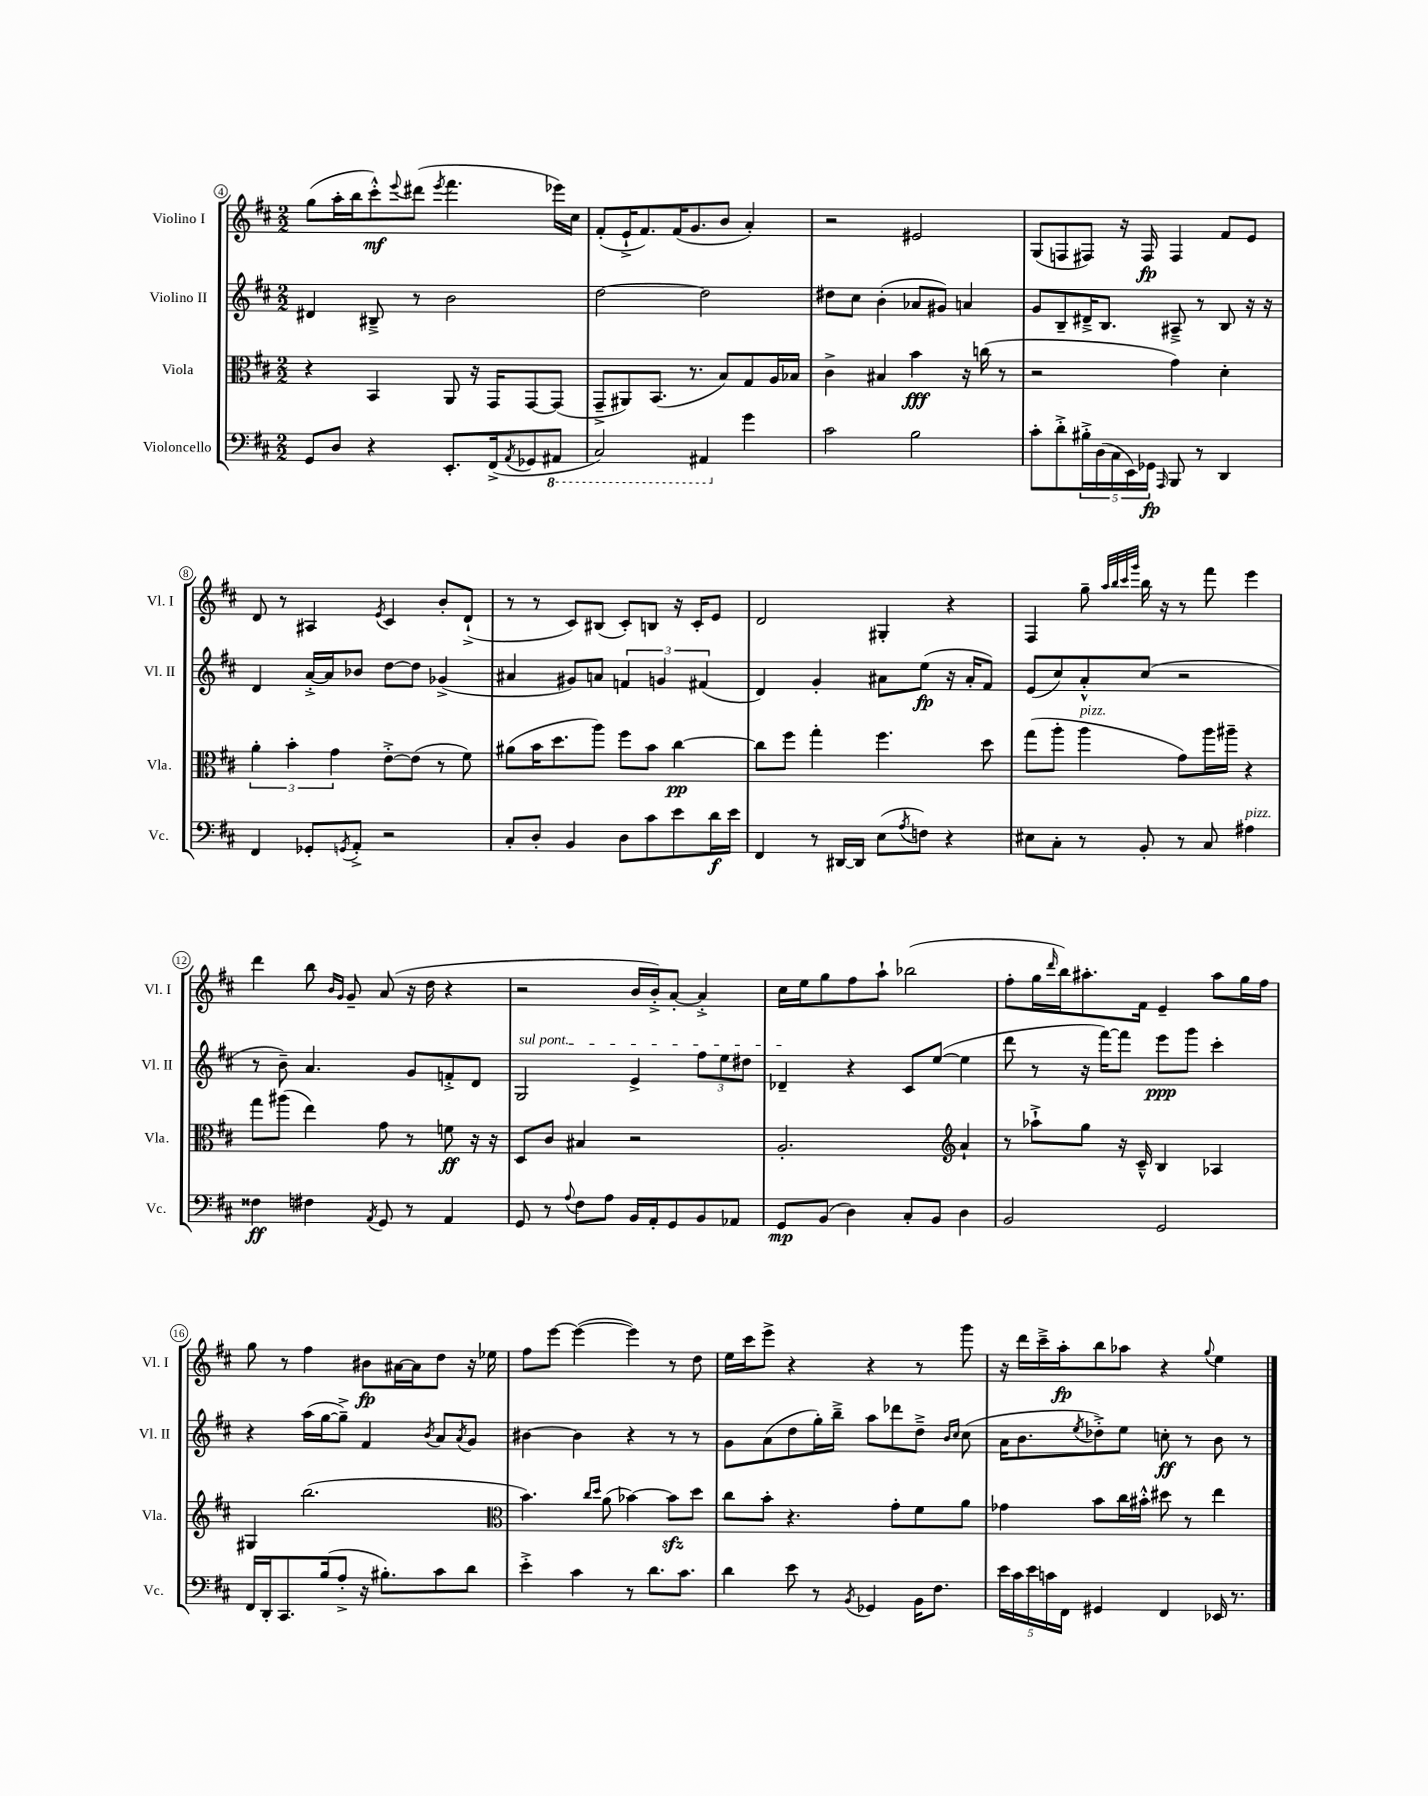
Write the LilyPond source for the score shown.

<<
\new StaffGroup <<
\new Staff = "s0" \with { instrumentName = "Violino I" shortInstrumentName = "Vl. I" } {
    \clef treble \key d \major \numericTimeSignature \time 2/2
    g''8( a''16-. b''16 cis'''8-.-^\mf) \appoggiatura { e'''8 } dis'''8( \acciaccatura { e'''8 } fis'''4. ees'''16) cis''16 |
    fis'8-.( e'16-!-> fis'8.) fis'16( g'8. b'8 a'4-.) |
    r2 eis'2 |
    g8( f8 fis8) r16 fis16\fp fis4 fis'8 e'8 |
    d'8 r8 ais4 \acciaccatura { e'8 } cis'4 b'8-. d'8-!->( |
    r8 r8 cis'8) bis8( cis'8-.) b8 r16 cis'16-. e'8 |
    d'2 gis4-. r4 |
    fis4 g''8-- \grace { a''32 b''32 cis'''32 g'''32 } b''16 r16 r8 fis'''8 e'''4 |
    d'''4 b''8 \grace { b'16 g'16 } g'8-- a'8( r16 d''16 r4 |
    r2 b'16 b'16-.->) a'8~-. a'4-.-> |
    cis''16 e''16 g''8 fis''8 a''8-! bes''2( |
    fis''8-. g''16 \grace { d'''16 } b''16) ais''8.-. fis'16 e'4-- ais''8 g''16 fis''16 |
    g''8 r8 fis''4 bis'8\fp ais'16~ ais'16 d''8 r16 ees''16 |
    fis''8 e'''8~ e'''4~( e'''4) r8 d''8 |
    e''16 cis'''16 e'''8-> r4 r4 r8 g'''8 |
    r16 d'''16 cis'''16---> a''16-.\fp b''8 aes''8 r4 \appoggiatura { g''8 } e''4 \bar "|." |
}
\new Staff = "s1" \with { instrumentName = "Violino II" shortInstrumentName = "Vl. II" } {
    \clef treble \key d \major \numericTimeSignature \time 2/2
    dis'4 bis8---> r8 b'2 |
    d''2~ d''2 |
    dis''8 cis''8 b'4-.( aes'8 gis'8) a'4 |
    g'8 b8-- dis'16---> b8. ais8---> r8 b8 r16 r16 |
    d'4 a'16~-.-> a'16 bes'8 d''8~ d''8 ges'4->( |
    ais'4 gis'8) a'8 \tuplet 3/2 { f'4 g'4 fis'4( } |
    d'4) g'4-. ais'8 e''8\fp( r16 ais'16-. fis'8) |
    e'8( cis''8) a'8-.-^ cis''8( r2 |
    r8 b'8--) a'4. g'8 f'8-.-> d'8 |
    \once \override TextSpanner.bound-details.left.text = \markup { \italic "sul pont." } g2\startTextSpan e'4-> \tuplet 3/2 { fis''8 e''8 dis''8 } |
    des'4--\stopTextSpan r4 cis'8 e''8~( e''4 |
    d'''8 r8 r16 fis'''16~) fis'''8 e'''8\ppp g'''8 cis'''4-. |
    r4 a''16( g''16~ g''8--->) fis'4 \acciaccatura { b'8 } a'8 \acciaccatura { a'8 } g'8 |
    bis'4~ bis'4 r4 r8 r8 |
    g'8 a'8( d''8 g''16-.) b''16---> a''8 des'''8 d''8---> \grace { b'16 cis''16 } cis''8( |
    a'16 b'8. \acciaccatura { e''8 } des''8-.->) e''8 c''8-.\ff r8 b'8 r8 \bar "|." |
}
\new Staff = "s2" \with { instrumentName = "Viola" shortInstrumentName = "Vla." } {
    \clef alto \key d \major \numericTimeSignature \time 2/2
    r4 b,4 a,8 r16 g,16 g,8~ g,8( |
    g,8---> ais,8) b,8.( r8. b8) g8 a16 bes16 |
    cis'4-> bis4 b'4\fff r16 c''16( r8 |
    r2 g'4) d'4-. |
    \tuplet 3/2 { a'4-. b'4-. g'4 } e'8~-.-> e'8( r8 fis'8) |
    ais'8( b'16 d''8. a''8) fis''8 b'8 cis''4~\pp |
    cis''8 fis''8 g''4-. fis''4. d''8 |
    g''8( a''8-. a''4^\markup { \italic "pizz." } g'8) a''16 ais''16-- r4 |
    g''8 ais''8( e''4) g'8 r8 f'8\ff r16 r16 |
    d8 cis'8 bis4 r2 |
    a2.-. \clef treble a'4-! |
    r8 aes''8-!-> g''8 r16 cis'16---^ b4 aes4 |
    gis4 b''2.( |
    \clef alto b'4.) \grace { cis''16 d''16 } a'8( bes'4~) bes'8\sfz d''8 |
    cis''8 b'8-. r4. g'8-. fis'8 a'8 |
    ges'4 b'8 cis''16 bis'16-.-^ dis''8 r8 e''4 \bar "|." |
}
\new Staff = "s3" \with { instrumentName = "Violoncello" shortInstrumentName = "Vc." } {
    \clef bass \key d \major \numericTimeSignature \time 2/2
    g,8 d8 r4 e,8.-. fis,16->( \acciaccatura { a,8 } ges,8 \ottava #-1 ais,,8 |
    cis,2) ais,,4 \ottava #0 g'4 |
    cis'2 b2 |
    cis'8-. d'8-.-> \tuplet 5/4 { bis16-.-> d16( cis16 e,16) ges,16\fp } \grace { a,,16 } b,,8 r8 d,4 |
    fis,4 ges,8-. \acciaccatura { g,8 } a,8-.-> r2 |
    cis8-. d8-. b,4 d8 cis'8 e'8 d'16\f e'16 |
    fis,4 r8 dis,16~ dis,16 e8( \acciaccatura { a8 } f8) r4 |
    eis8 cis8-. r8 b,8-. r8 cis8 ais4^\markup { \italic "pizz." } |
    fisis4\ff fis4 \acciaccatura { a,8 } g,8 r8 a,4 |
    g,8 r8 \appoggiatura { a8 } fis8 a8 b,16 a,16-. g,8 b,8 aes,8 |
    g,8\mp b,8( d4) cis8-. b,8 d4 |
    b,2 g,2 |
    fis,16 d,16-. cis,8. b16( a8-.-> r16 bis8.-.) cis'8 d'8 |
    e'4-.-> cis'4 r8 d'8. cis'8. |
    d'4 e'8 r8 \acciaccatura { b,8 } ges,4 b,16 fis8. |
    \tuplet 5/4 { e'16 cis'16 e'16 c'16 fis,16 } gis,4 fis,4 ees,16 r8. \bar "|." |
}
>>
>>
\layout { \context { \Score currentBarNumber = #4 \override BarNumber.stencil = #(make-stencil-circler 0.1 0.3 ly:text-interface::print) } }
